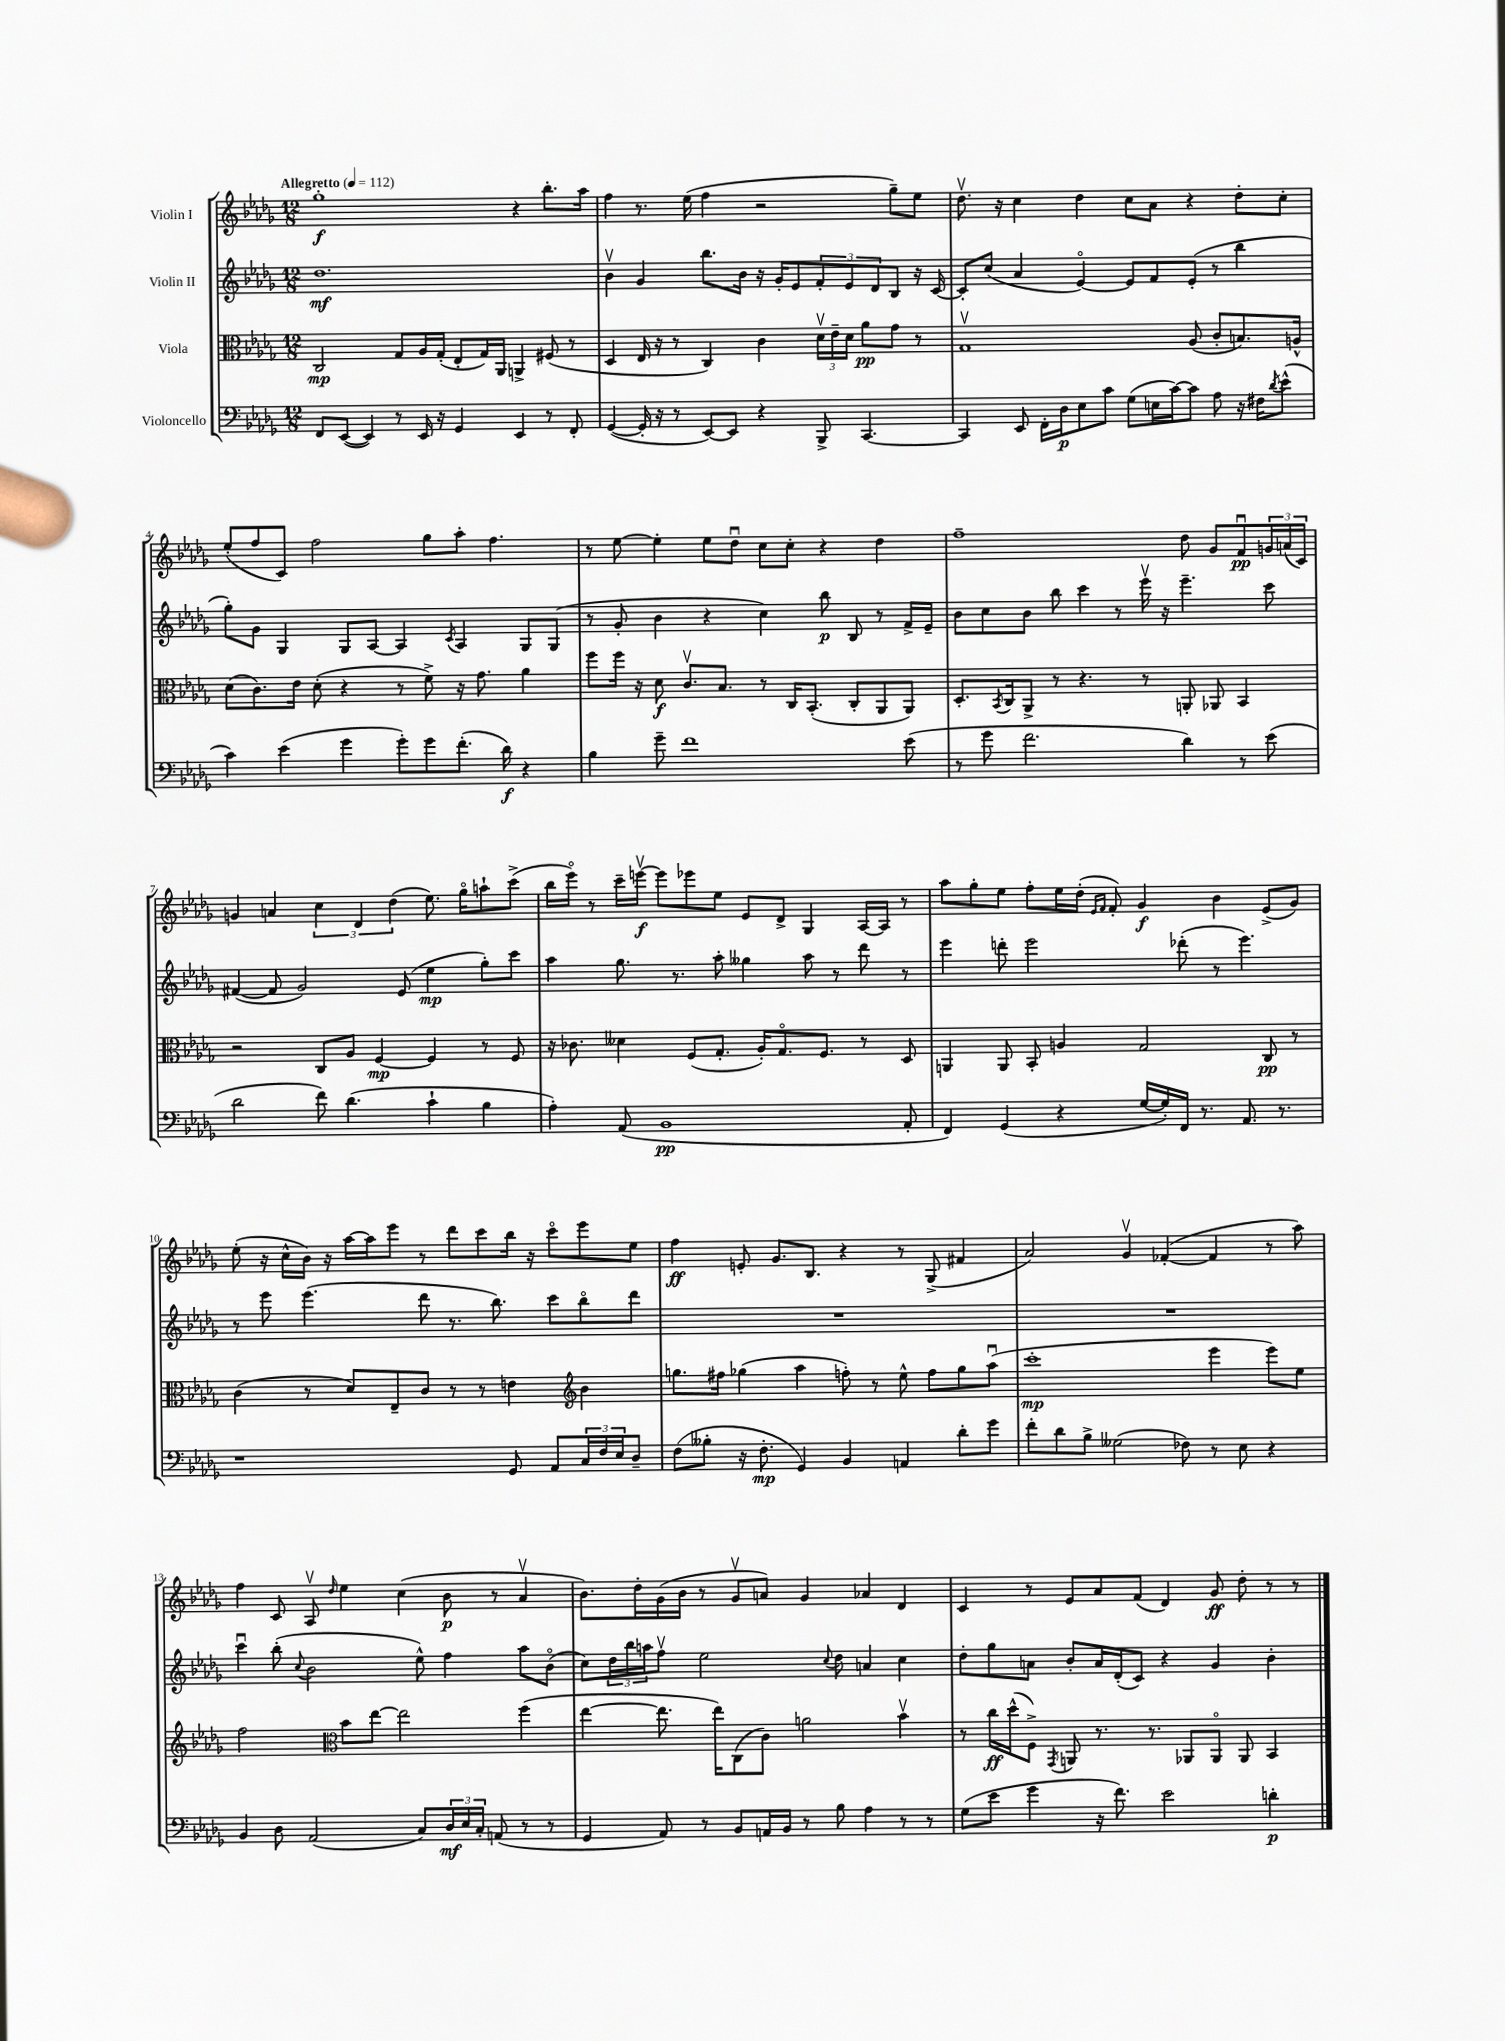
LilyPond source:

<<
\new StaffGroup <<
\new Staff = "s0" \with { instrumentName = "Violin I" } {
    \clef treble \key des \major \numericTimeSignature \time 12/8 \tempo "Allegretto" 4 = 112
    ges''1-.\f r4 bes''8.-. aes''16 |
    f''4 r8. ees''16( f''4 r2 ges''8--) ees''8 |
    des''8.\upbow r16 c''4 des''4 c''8 aes'8 r4 des''8-. c''8-. |
    ees''8-.( f''8 c'8) f''2 ges''8 aes''8-. f''4. |
    r8 ees''8~ ees''4-. ees''8 des''8\downbow c''8 c''8-. r4 des''4 |
    f''1-- des''8 ges'8 f'8\downbow\pp \tuplet 3/2 { g'16 a'16( c'16) } |
    g'4 a'4 \tuplet 3/2 { c''4 des'4 des''4( } ees''8.) ges''16\flageolet a''8-! c'''8->( |
    bes''16 ees'''16\flageolet) r8 c'''16-- e'''16~\upbow\f e'''8 ees'''8 ees''8 ees'8 des'8-> ges4 aes16~ aes16 r8 |
    aes''8 ges''8-. ees''8 f''8-. ees''16 des''16-.( \grace { ees'16 f'16 } f'8-.) ges'4\f bes'4 ees'8->( ges'8) |
    ees''8-.( r16 c''16-^ bes'16) r16 aes''16~ aes''16 ees'''8 r8 des'''8 c'''8 bes''16 r16 c'''8\flageolet ees'''8 ees''8 |
    f''4\ff e'8-. ges'8. bes8. r4 r8 ges8->( fis'4 |
    aes'2) ges'4\upbow fes'4~-.( fes'4 r8 aes''8) |
    f''4 c'8 aes8\upbow \grace { des''16 } ees''4 c''4( bes'8\p r8 aes'4\upbow |
    bes'8.) des''16-. ges'16( bes'16 r8 ges'8\upbow a'8) ges'4 aes'4 des'4 |
    c'4 r8 ees'8 aes'8 f'8( des'4) ges'8\ff des''8-. r8 r8 \bar "|." |
}
\new Staff = "s1" \with { instrumentName = "Violin II" } {
    \clef treble \key des \major \numericTimeSignature \time 12/8
    des''1.\mf |
    bes'4\upbow ges'4 bes''8. bes'16 r16 ges'16-. ees'8 \tuplet 3/2 { f'8-. ees'8 des'8 } bes8 r16 c'16~ |
    c'8-. c''8( aes'4 ees'4~\flageolet) ees'8 f'8 ees'8-.( r8 bes''4 |
    ges''8-.) ges'8 ges4 ges8 aes8~ aes4 \acciaccatura { c'8 } aes4 ges8 ges8( |
    r8 ges'8-. bes'4 r4 c''4) bes''8\p bes8 r8 f'16-> ees'16-- |
    bes'8 c''8 bes'8 bes''8 c'''4 r8 ees'''16\upbow r16 ees'''4.-- c'''8 |
    fis'4~( fis'8 ges'2) ees'8( ees''4\mp ges''8-.) c'''8 |
    aes''4 ges''8. r8. aes''8-. geses''4 aes''8 r8 des'''8 r8 |
    ees'''4 d'''8-. ees'''2 des'''8-.( r8 ees'''4.) |
    r8 ees'''8 ees'''4.( des'''8 r8. bes''8.) c'''8 bes''8\flageolet des'''8 |
    R1. |
    R1. |
    c'''4\downbow bes''8-.( \appoggiatura { c''8 } bes'2 ees''8-^) f''4 aes''8 bes'8\flageolet( |
    c''8) \tuplet 3/2 { des''16 bes''16 a''16 } f''8\upbow ees''2 \appoggiatura { c''8 } des''8 a'4 c''4 |
    des''8-. ges''8 a'8 bes'8-. a'16 des'16-.( c'8) r4 ges'4 bes'4-. \bar "|." |
}
\new Staff = "s2" \with { instrumentName = "Viola" } {
    \clef alto \key des \major \numericTimeSignature \time 12/8
    c2\mp ges8 aes16 ges16-.( ees8-. ges16) aes,16 a,4-> fis8( r8 |
    des4 ees16 r16 r8 c4) c'4 \tuplet 3/2 { des'16\upbow ees'16-- des'16 } aes'8\pp ges'8 r8 |
    ges1\upbow aes8( c'8-. b8.) a16-^ |
    des'8( c'8.) ees'16 des'8-.( r4 r8 f'8->) r16 ges'8. aes'4 |
    f''8 f''16 r16 des'8\f c'8.\upbow bes8. r8 c16 bes,8.-.( c8-. aes,8 aes,8) |
    des8.-. \acciaccatura { bes,8 } c16 aes,8-> r8 r4. r8 a,8-. aes,8 bes,4 |
    r2 c8 aes8 f4~\mp f4 r8 f8 |
    r16 ces'8. deses'4 f8( ges8.-. aes16-.) ges8.\flageolet f8. r8 des8 |
    a,4 a,8 bes,8-. a4 ges2 c8\pp r8 |
    c'4( r8 des'8) ees8-- c'8 r8 r8 e'4 \clef treble bes'4 |
    g''8. fis''16 ges''4( aes''4 f''8-.) r8 ees''8-^ f''8 ges''8 aes''8\downbow( |
    c'''1-.\mp ees'''4 ees'''8) ees''8 |
    f''2 \clef alto bes'8 ees''8~ ees''2 f''4( |
    ees''4~ ees''8. ees''16) c8( c'8) a'2 bes'4\upbow |
    r8 c''16\ff des''16-^( f8->) \acciaccatura { ges,8 } a,8 r8. r8. aes,8 aes,8\flageolet aes,8 bes,4 \bar "|." |
}
\new Staff = "s3" \with { instrumentName = "Violoncello" } {
    \clef bass \key des \major \numericTimeSignature \time 12/8
    f,8 ees,8~( ees,4) r8 ees,16 r16 ges,4 ees,4 r8 f,8-. |
    ges,4~( ges,16-. r16 r8 ees,8~) ees,8 r4 bes,,8-> c,4.~ |
    c,4 ees,8 f,16-. des16\p ees8 c'8 ges8( e16 c'16~) c'8 aes8 r16 fis16 \acciaccatura { des'8 } ees'8-^( |
    c'4) ees'4( ges'4 ges'8-.) ges'8 f'8.-.( des'16\f) r4 |
    bes4 ges'8-- f'1 ees'8( |
    r8 ges'8 f'2. des'4) r8 ees'8( |
    des'2 f'8) des'4.( c'4-! bes4 |
    aes4-.) aes,8( bes,1\pp aes,8-. |
    f,4) ges,4( r4 ges16~ ges16-.) f,16 r8. aes,8. r8. |
    r1 ges,8 aes,8 \tuplet 3/2 { c16 f16 ees16 } des8-- |
    f8( beses8-. r16 f8.-.\mp ges,4) bes,4 a,4 des'8-. ges'8 |
    f'8-. des'8 bes8-> geses2( fes8) r8 ees8 r4 |
    bes,4 des8 aes,2( c8) \tuplet 3/2 { des16\mf ees16 c16-. } a,8( r8 r8 |
    ges,4 aes,8) r8 bes,8 a,16 bes,16 r8 bes8 aes4 r8 r8 |
    ges8( ees'8 ges'4 r16 f'8.) ees'2 d'4-.\p \bar "|." |
}
>>
>>
